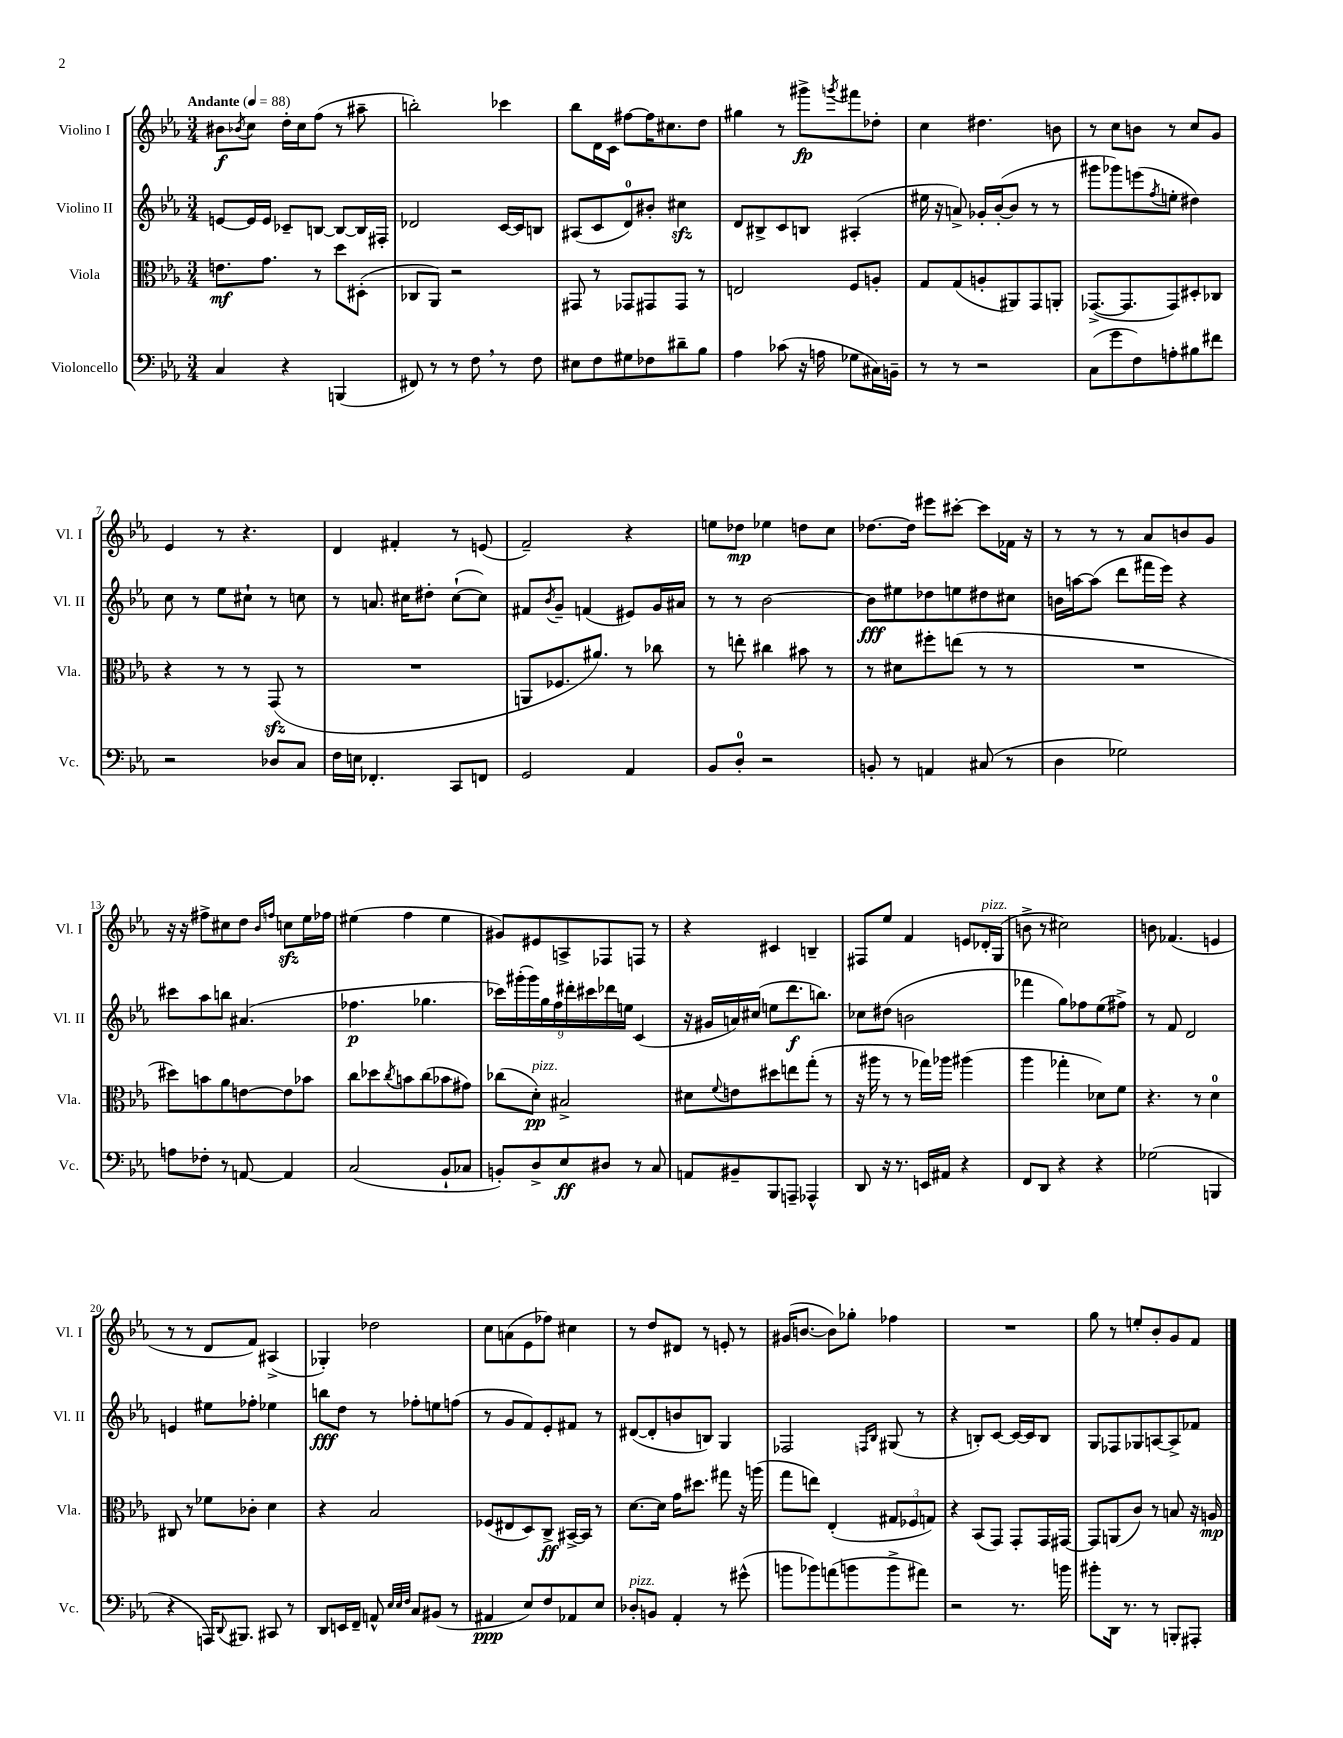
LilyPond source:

<<
\new StaffGroup <<
\new Staff = "s0" \with { instrumentName = "Violino I" shortInstrumentName = "Vl. I" } {
    \clef treble \key ees \major \numericTimeSignature \time 3/4 \tempo "Andante" 4 = 88
    bis'8\f \acciaccatura { bes'8 } c''8 d''16-. c''16 f''8( r8 ais''8-- |
    b''2-.) ces'''4 |
    bes''8 d'16 c'16 fis''8~ fis''16 cis''8. d''8 |
    gis''4 r8 gis'''8->\fp \acciaccatura { g'''8 } fis'''8 des''8-. |
    c''4 dis''4. b'8 |
    r8 c''8 b'8 r8 c''8 g'8 |
    ees'4 r8 r4. |
    d'4 fis'4-. r8 e'8( |
    f'2--) r4 |
    e''8 des''8\mp ees''4 d''8 c''8 |
    des''8.~ des''16 eis'''8 cis'''8~-. cis'''8 fes'16 r16 |
    r8 r8 r8 aes'8 b'8 g'8 |
    r16 r16 fis''8-> cis''8 d''8 \grace { bes'16 f''16 } c''8\sfz ees''16 fes''16 |
    eis''4( f''4 eis''4 |
    gis'8) eis'8 a8-> fes8 f8 r8 |
    r4 cis'4 b4-- |
    fis8 ees''8 f'4 e'8 des'16-.^\markup { \italic "pizz." } g16( |
    b'8-> r8 cis''2) |
    b'8 fes'4.( e'4 |
    r8 r8 d'8 f'8) ais4->( |
    ges4-.) des''2 |
    c''8 a'8( ees'8 fes''8) cis''4 |
    r8 d''8 dis'8 r8 e'8-. r8 |
    gis'16( b'8.~ b'8) ges''8-. fes''4 |
    R2. |
    g''8 r8 e''8-. bes'8-. g'8 f'8 \bar "|." |
}
\new Staff = "s1" \with { instrumentName = "Violino II" shortInstrumentName = "Vl. II" } {
    \clef treble \key ees \major \numericTimeSignature \time 3/4
    e'8~ e'16 e'16 ces'8-- b8~ b8~ b16 fis16-. |
    des'2 c'16~ c'16 b8 |
    ais8( c'8 d'8-0) bis'8-. cis''4\sfz |
    d'8 bis8-> c'8 b8 ais4-.( |
    eis''16 r16 a'8->) ges'16-. bes'16~-.( bes'8 r8 r8 |
    gis'''8 ges'''8) e'''8( \acciaccatura { f''8 } e''8-. dis''4) |
    c''8 r8 ees''8 cis''8-! r8 c''8 |
    r8 a'8. cis''16 dis''8-. cis''8~-!( cis''8) |
    fis'8 \acciaccatura { bes'8 } g'8-- f'4( eis'8) g'16 ais'16 |
    r8 r8 bes'2~ |
    bes'8\fff eis''8 des''8 e''8 dis''8 cis''8 |
    b'16 a''16~ a''8( d'''8 fis'''16 ees'''16) r4 |
    cis'''8 aes''8 b''8 ais'4.( |
    fes''4.\p ges''4. |
    \tuplet 9/8 { ces'''16) gis'''16-.( gis'''16) g''16 f''16 dis'''16-. cis'''16 des'''16 e''16 } c'4( |
    r16 gis'16 a'16) cis''16( e''8 d'''8.\f b''8.) |
    ces''8 dis''8( b'2 |
    fes'''4 g''8) fes''8 ees''8( fis''8->) |
    r8 f'8 d'2 |
    e'4 eis''8 fes''8-. ees''4 |
    b''8\fff d''8 r8 fes''8-. e''8 f''8( |
    r8 g'8 f'8) ees'8-. fis'8 r8 |
    dis'8~( dis'8-. b'8 b8) g4 |
    fes2 \grace { f16 bes16 } gis8( r8 |
    r4 b8-.) c'8~ c'16~ c'16 b8 |
    g8 fes8 ges8 a8~ a8-> fes'8 \bar "|." |
}
\new Staff = "s2" \with { instrumentName = "Viola" shortInstrumentName = "Vla." } {
    \clef alto \key ees \major \numericTimeSignature \time 3/4
    e'8.\mf g'8. r8 d''8 dis8-.( |
    ces8 aes,8) r2 |
    gis,8 r8 ges,8 gis,8 gis,8 r8 |
    e2 f8 a8-. |
    g8 g8( a8-. ais,8) g,8 a,8-. |
    ges,8.~->( ges,8. ges,8) dis8-. ces8 |
    r4 r8 r8 g,8\sfz( r8 |
    R2. |
    a,8 fes8. ais'8.) r8 ces''8 |
    r8 e''8-. cis''4 bis'8 r8 |
    r8 dis'8 fis''8-. e''8( r8 r8 |
    R2. |
    dis''8) b'8 aes'8 e'8~ e'8 bes'8 |
    c''8 des''8 \acciaccatura { c''8 } b'8 c''8( bes'8 gis'8) |
    ces''8( d'8-.\pp^\markup { \italic "pizz." }) bis2-> |
    dis'8 \appoggiatura { f'8 } e'8 dis''8 e''8 g''8-.( r8 |
    r16 ais''16 r8 r8 ges''16) aes''16 ais''4( |
    aes''4 ges''4-. des'8) f'8 |
    r4. r8 d'4-0 |
    cis8 r8 fes'8 ces'8-. d'4 |
    r4 bes2 |
    fes8( eis8 d8) c8->\ff bis,16~-> bis,16 r8 |
    d'8.~ d'16 g'16 dis''8. gis''8 r16 a''16( |
    g''8 e''8) ees4-.( \tuplet 3/2 { gis8 fes8 g8) } |
    r4 bes,8( g,8) g,8-. g,16 gis,16~ |
    gis,8 a,8( c'8) r8 b8 r16 a16\mp \bar "|." |
}
\new Staff = "s3" \with { instrumentName = "Violoncello" shortInstrumentName = "Vc." } {
    \clef bass \key ees \major \numericTimeSignature \time 3/4
    c4 r4 b,,4( |
    fis,8) r8 r8 f8 \breathe r8 f8 |
    eis8 f8 gis8 fes8 dis'8-- bes8 |
    aes4 ces'8( r16 a16 ges8 cis16) b,16-- |
    r8 r8 r2 |
    c8( g'8 f8) a8-. bis8 fis'8 |
    r2 des8 c8 |
    f16 e16 fes,4.-. c,8 f,8 |
    g,2 aes,4 |
    bes,8 d8-0-. r2 |
    b,8-. r8 a,4 cis8( r8 |
    d4 ges2) |
    a8 fes8-. r8 a,8~ a,4 |
    c2( bes,8-! ces8 |
    b,8-.) d8-> ees8\ff dis8 r8 c8 |
    a,8 bis,8-- bes,,8 a,,8-- aes,,4-^ |
    d,8 r16 r8. e,16 ais,16 r4 |
    f,8 d,8 r4 r4 |
    ges2( b,,4 |
    r4 a,,16) \appoggiatura { d,8 } bis,,8. cis,8 r8 |
    d,8 e,16 f,16-- a,8-^ \grace { ees32 ees32 f32 } c8 bis,8( r8 |
    ais,4\ppp ees8) f8 aes,8 ees8 |
    des8-.^\markup { \italic "pizz." } b,8 aes,4-. r8 gis'8-^( |
    b'8 bes'8) a'8( b'8 b'8-> ais'8) |
    r2 r8. b'16 |
    bis'8-. d,16 r8. r8 b,,8-. ais,,8-. \bar "|." |
}
>>
>>
